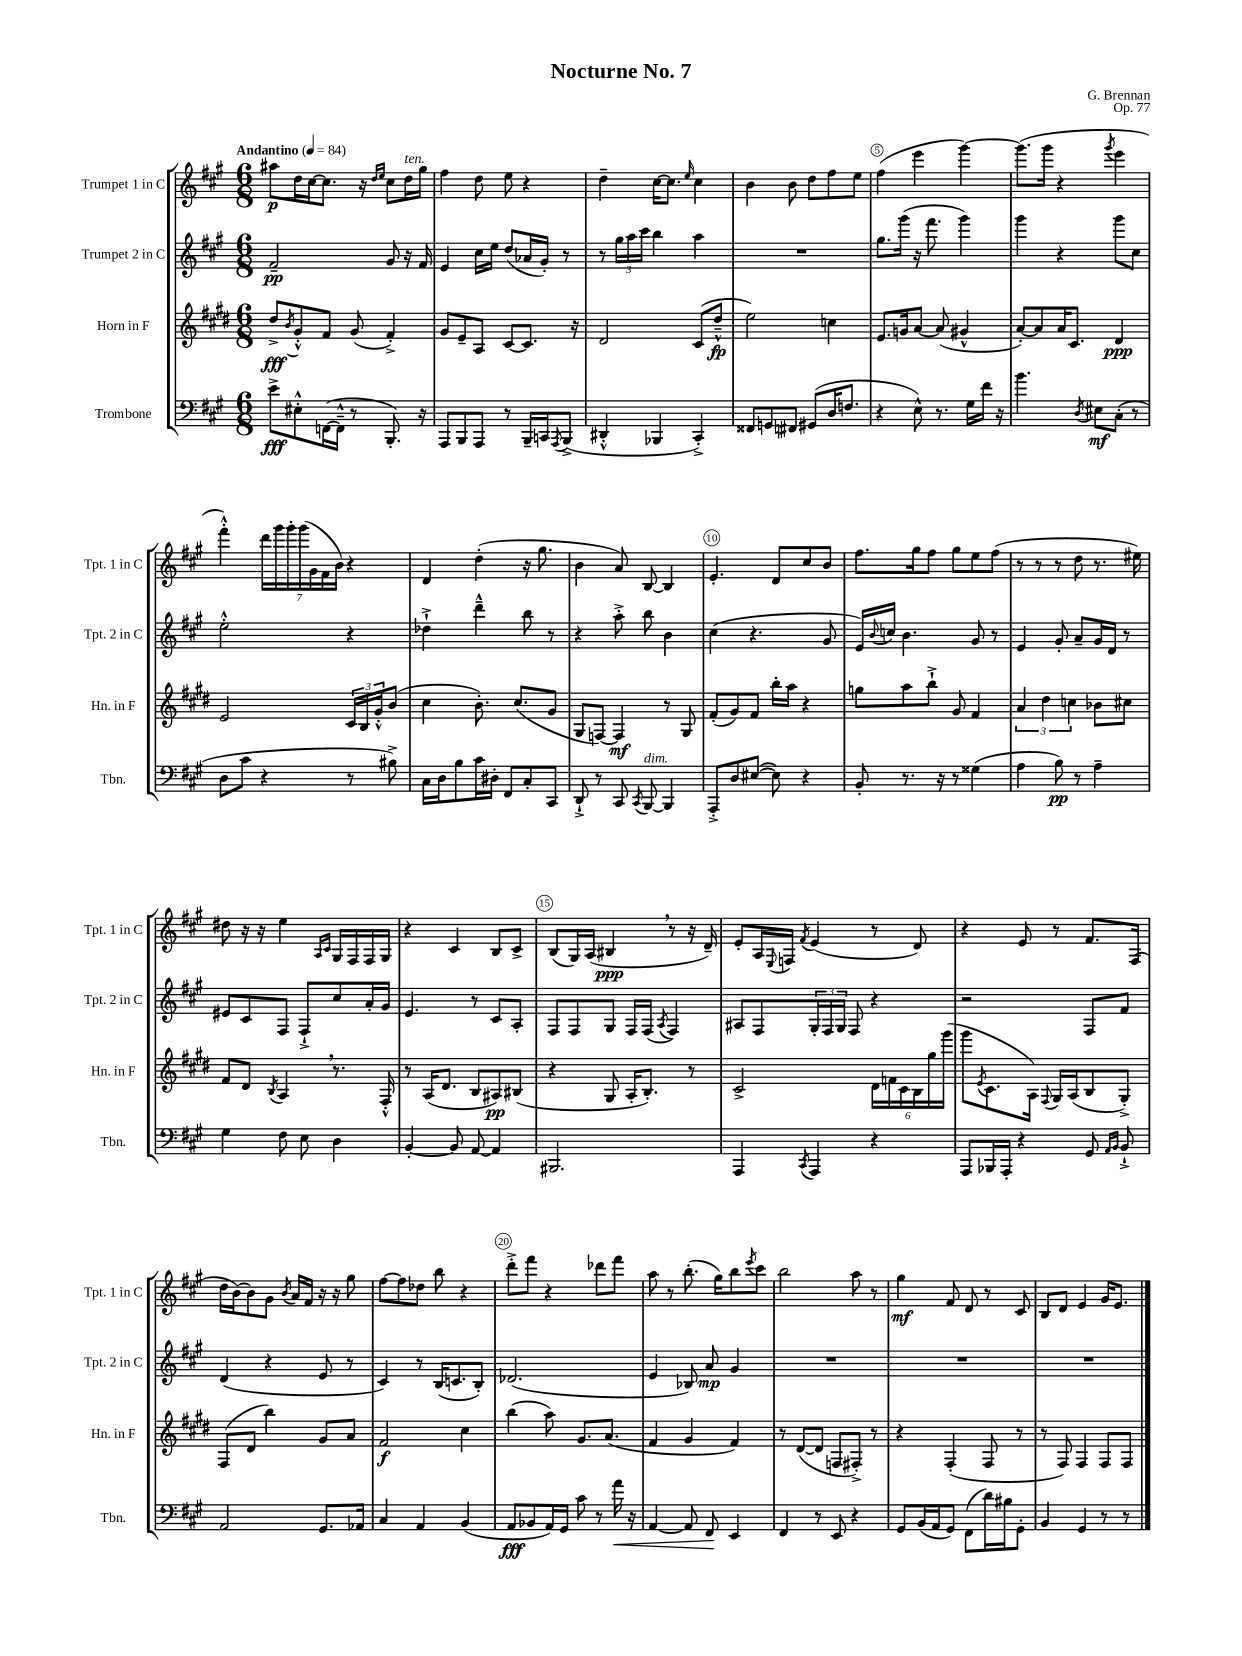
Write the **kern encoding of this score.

**kern	**kern	**kern	**kern
*staff4	*staff3	*staff2	*staff1
*clefF4	*clefG2	*clefG2	*clefG2
*k[f#c#g#]	*k[f#c#g#d#]	*k[f#c#g#]	*k[f#c#g#]
*M6/8	*M6/8	*M6/8	*M6/8
*MM84	*MM84	*MM84	*MM84
8e^	8dd#^	2f#~	8aa#
.	8qb	.	.
8E#'^^	8g#'^^	.	16dd
.	.	.	[16cc#
([16FF	8f#	.	8.cc#]
16FF~^^]	.	.	.
8r	(8g#	.	.
.	.	.	16r
.	.	.	16qqdd
.	.	.	16qqee
8.BBB')	4f#'^)	8g#	8cc#
.	.	16r	16dd
16r	.	16f#	16gg#
=	=	=	=
8AAA	8g#	4e	4ff#
8BBB	8e~	.	.
8AAA	8A	16cc#	8dd
.	.	16ee	.
8r	[8c#	(8dd	8ee
16BBB~	8.c#]	16a-	4r
16CC	.	16g#')	.
8qAAA	.	.	.
(8BBB^	.	8r	.
.	16r	.	.
=	=	=	=
4DD#'^^	2d#	8r	4dd~
.	.	24gg#	.
.	.	24aa	.
.	.	24ccc#	.
4BBB-	.	4bb	[16cc#
.	.	.	8.cc#]
.	.	.	16qqee
4CC#'^)	(8c#	4aa	4cc#
.	8dd#~^^	.	.
=	=	=	=
8FF##	2ee)	2.r	4b
8GG	.	.	.
8FF#	.	.	8b
(8GG#	.	.	8dd
16D	4cc	.	8ff#
8.F	.	.	.
.	.	.	8ee
=	=	=	=
4r	8.e	8.gg#	(4ff#
.	16g	(16ggg#	.
8E^^)	[8a	16r	4eee
.	.	8.fff#	.
8.r	(8a]	.	.
.	4g#^^	4ggg#)	[4ggg#)
16G#	.	.	.
16f#	.	.	.
16r	.	.	.
=	=	=	=
4.b	[8a')	4ggg#	(8.ggg#]
.	8a]	.	.
.	.	.	16ggg#
.	16a	4r	4r
.	8.c#	.	.
8qD	.	.	.
8E#	.	.	.
.	.	.	8qggg#
(8C#'	4d#	8ggg#	4eee
8r	.	8cc#	.
=	=	=	=
8D	2e	2ee'^^	4fff#'^^)
8c#	.	.	.
4r	.	.	28ddd
.	.	.	28ggg#
.	.	.	28ggg#'
.	.	.	(28ggg#
.	.	.	28g#
.	.	.	28f#
.	.	.	28b)
8r	24c#	4r	4r
.	24B	.	.
.	24g#'^^	.	.
8B#^)	(8b	.	.
=	=	=	=
16C#	4cc#	4dd-`^	4d
16D	.	.	.
8B	.	.	.
16c#	8.b')	4ddd~^^	(4dd'
16D#'	.	.	.
8FF#	.	.	.
.	(8.cc#	.	.
8C#'	.	8bb	16r
.	.	.	8.gg#
8CC#	8g#	8r	.
=	=	=	=
8DD`^	8G#	4r	4b
8r	[8F)	.	.
8CC#	4F]	8aa'^	8a)
8qCC#	.	.	.
[8BBB	.	8bb	[8B
4BBB]	8r	4b	4B]
.	8G#	.	.
=	=	=	=
8AAA'^	(8f#'	(4cc#	4.e'
8D	8g#)	.	.
([8E#	8f#	4.r	.
8E#])	16bb'	.	8d
.	16aa	.	.
4r	4r	.	8cc#
.	.	8g#	8b
=	=	=	=
8BB'	8gg	16e)	8.ff#
.	.	8qqb	.
.	.	16cc	.
8.r	8aa	4.b	.
.	.	.	16gg#
.	8bb`^	.	8ff#
16r	.	.	.
8r	8g#	.	8gg#
(4G##	4f#	8g#	8ee
.	.	8r	(8ff#
=	=	=	=
4A	6a	4e	8r
.	.	.	8r
.	6dd#	.	.
8B)	.	8g#'	8r
.	6cc	.	.
8r	.	8a~	8dd
4A~	8b-	16g#	8.r
.	.	16d	.
.	8cc#	8r	.
.	.	.	16ee#)
=	=	=	=
4G#	8f#	8e#	8dd#
.	8d#	8c#	16r
.	.	.	16r
.	8qB	.	.
8F#	4A	8F#	4ee
8E	.	8F#`^	.
.	.	.	16qqA
.	.	.	16qqc#
4D	8.r	8cc#	16G#
.	.	.	16F#
.	.	16a'	16F#
.	16F#'^^	16g#	16G#
=	=	=	=
[4BB'	8r	4.e	4r
.	(16A	.	.
.	8.d#	.	.
8BB]	.	.	4c#
[8AA	8B	8r	.
4AA]	8A#)	8c#	8B
.	(8B#	8A'	8c#^
=	=	=	=
2.BBB#	4r	8F#	(8B
.	.	8F#	16G#)
.	.	.	(16A
.	8G#	8G#	4B#
.	16A'	16F#	.
.	8.B')	(16F#	.
.	.	8qA	.
.	.	4F#)	8r
.	8r	.	16r
.	.	.	16d~)
=	=	=	=
4AAA	2c#^	8A#	8e'
.	.	8F#	16A
.	.	.	8qqE
.	.	.	16F
8qCC#	.	.	8qf#
4AAA	.	24G#'	(4e
.	.	24F#	.
.	.	24G#	.
.	.	8F#	.
4r	24d#	4r	8r
.	24f	.	.
.	24c#	.	.
.	24B	.	8d)
.	24gg#	.	.
.	(24ggg#	.	.
=	=	=	=
8AAA	8ggg#	2r	4r
.	8qe	.	.
16BBB-	8.c#	.	.
16AAA'	.	.	.
4r	.	.	8e
.	16A)	.	.
.	8qqF#	.	.
.	16G#	.	8r
.	(16A	.	.
8GG#	8B	8F#	8.f#
16qqAA	.	.	.
16qqBB	.	.	.
8BB`^	8G#'^)	8f#	.
.	.	.	(16F#
=	=	=	=
2AA	(8F#	(4d	16dd
.	.	.	[16b)
.	8d#	.	8b]
.	4bb)	4r	8g#
.	.	.	8qb
.	.	.	16a
.	.	.	16f#
8.GG#	8g#	8e	16r
.	.	.	16r
.	8a	8r	8gg#
16AA-	.	.	.
=	=	=	=
4C#	2f#	4c#)	[8ff#
.	.	.	8ff#]
4AA	.	8r	8dd-
.	.	(16B	8bb
.	.	8.c	.
(4BB	4cc#	.	4r
.	.	8B')	.
=	=	=	=
8AA	(4bb	(2.d-	8ddd'^
8BB-	.	.	8fff#
16AA)	8aa)	.	4r
16GG#	.	.	.
8c#	8.g#	.	.
8r	.	.	8ddd-
.	(8.a	.	.
16a	.	.	8fff#
16r	.	.	.
=	=	=	=
[4AA	4f#	4e	8aa
.	.	.	8r
8AA]	4g#	8B-)	(8.bb'
8FF#	.	8a	.
.	.	.	16gg#)
4EE	4f#)	4g#	8bb
.	.	.	8qeee
.	.	.	8ccc#
=	=	=	=
4FF#	8r	2.r	2bb
.	([8d#	.	.
8r	8d#]	.	.
8EE	8F	.	.
4r	8F#'^)	.	8aa
.	8r	.	8r
=	=	=	=
8GG#	4r	2.r	4gg#
(16BB	.	.	.
16AA	.	.	.
8GG#)	(4F#'	.	8f#
(8FF#	.	.	8d
16d)	8F#	.	8r
16B#	.	.	.
8GG#'	8r	.	8c#
=	=	=	=
4BB	8r	2.r	8B
.	8F#)	.	8d
4GG#	4F#	.	4e
8r	8F#	.	16g#
.	.	.	8.e
8r	8F#	.	.
==	==	==	==
*-	*-	*-	*-
